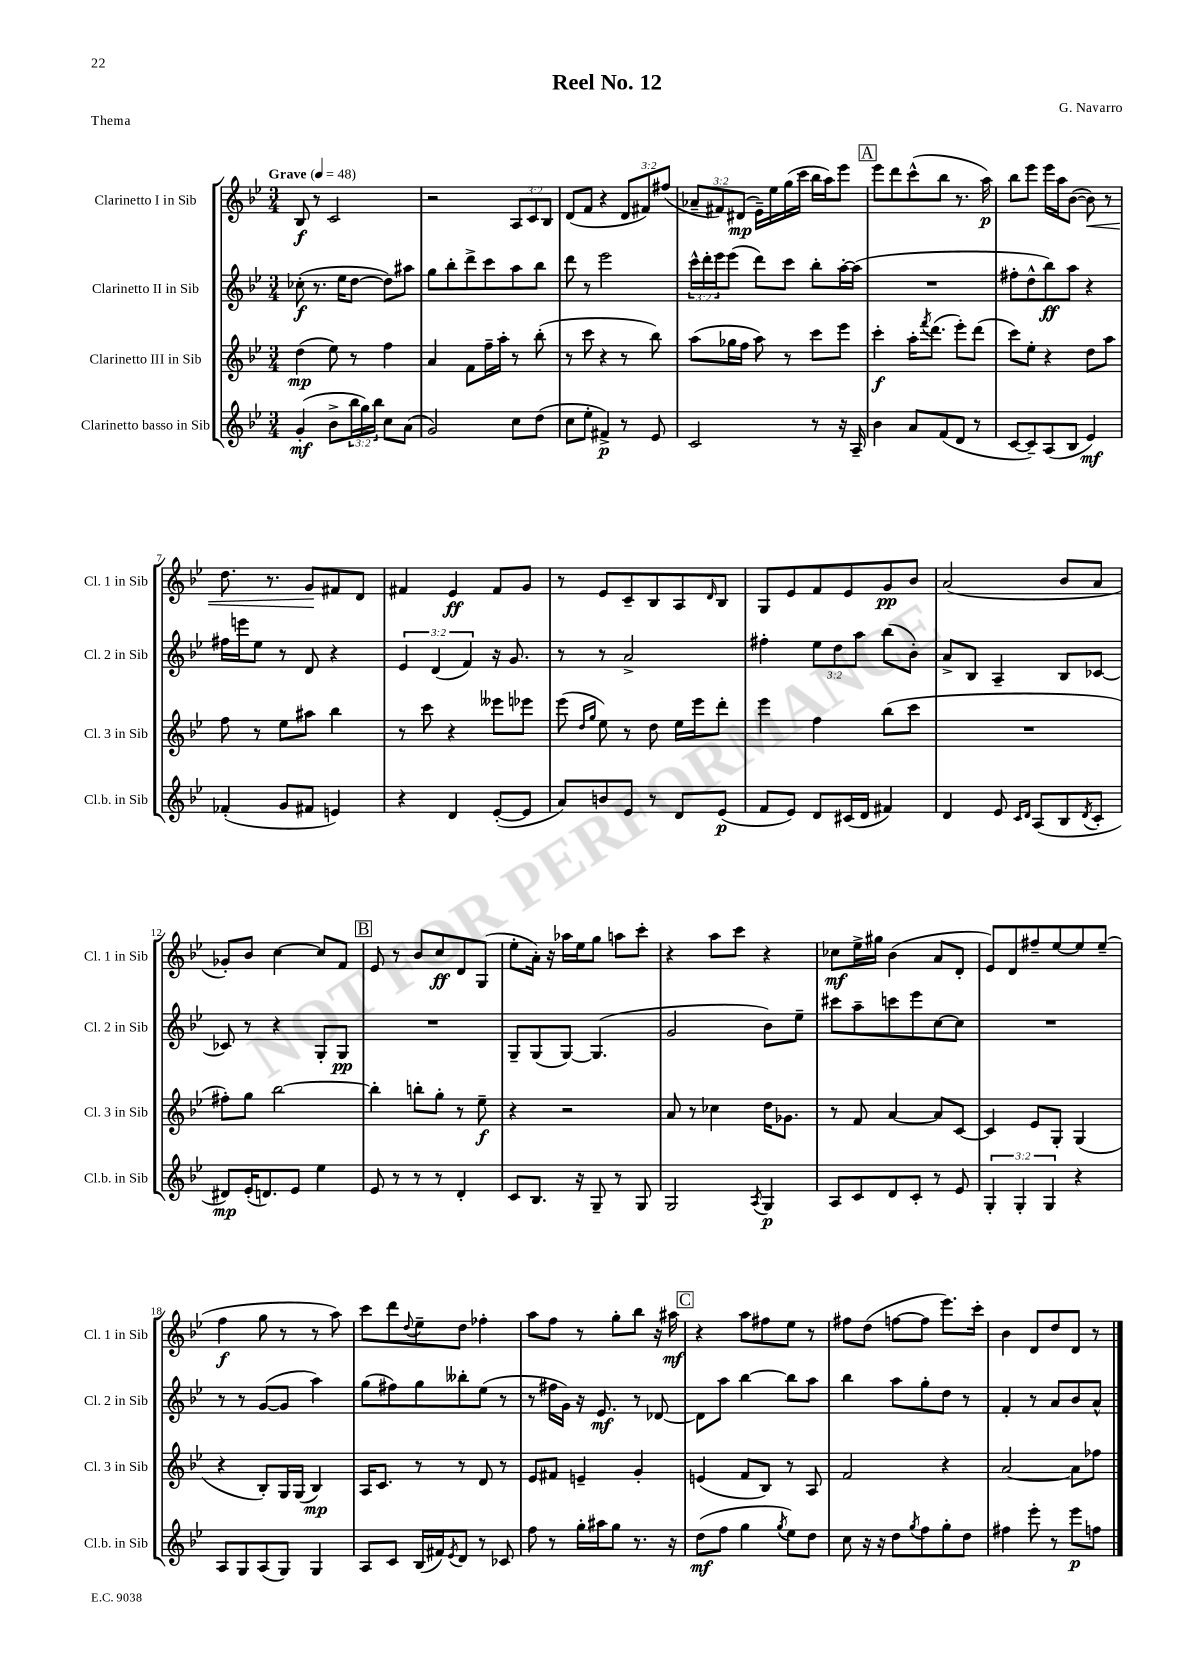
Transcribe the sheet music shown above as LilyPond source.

\header { title = "Reel No. 12" composer = "G. Navarro" piece = "Thema" }
<<
\new StaffGroup <<
\new Staff = "s0" \with { instrumentName = "Clarinetto I in Sib" shortInstrumentName = "Cl. 1 in Sib" } {
    \clef treble \key bes \major \numericTimeSignature \time 3/4 \override Staff.TupletNumber.text = #tuplet-number::calc-fraction-text \tempo "Grave" 4 = 48
    bes8\f r8 c'2 |
    r2 \tuplet 3/2 { a8 c'8 bes8 } |
    d'8( f'8 r4 \tuplet 3/2 { d'8 fis'8) fis''8( } |
    \tuplet 3/2 { aes'8-- fis'8) dis'8\mp( } ees'16--) ees''16 g''16( c'''16 bes''16 a''16) ees'''8 |
    \mark \markup { \box "A" } ees'''8 d'''8 c'''8-^( bes''8 r8. a''16\p) |
    bes''8 ees'''8 ees'''16 a''16 bes'8~( bes'8\<) r8 |
    d''8. r8. g'8\! fis'8 d'8 |
    fis'4 ees'4\ff fis'8 g'8 |
    r8 ees'8 c'8-- bes8 a8 \grace { d'16 } bes8 |
    g8 ees'8 f'8 ees'8 g'8\pp bes'8 |
    a'2( bes'8 a'8 |
    ges'8-.) bes'8 c''4~ c''8 f'8 |
    \mark \markup { \box "B" } ees'8 r8 bes'8 c''8\ff d'8 g8( |
    ees''8-. a'16-.) r16 aes''16 ees''16 g''8 a''8 c'''8-. |
    r4 a''8 c'''8 r4 |
    ces''8\mf ees''16-> gis''16 bes'4( a'8 d'8-. |
    ees'8) d'8 fis''8-- ees''8~ ees''8 ees''8--( |
    f''4\f g''8 r8 r8 a''8) |
    c'''8 d'''8 \appoggiatura { d''8 } ees''8-- d''8 fes''4-. |
    a''8 f''8 r8 g''8-. bes''8 r16 ais''16\mf |
    \mark \markup { \box "C" } r4 a''8 fis''8 ees''8 r8 |
    fis''8 d''8( f''8~ f''8 ees'''8.) c'''16-. |
    bes'4 d'8 d''8 d'8 r8 \bar "|." |
}
\new Staff = "s1" \with { instrumentName = "Clarinetto II in Sib" shortInstrumentName = "Cl. 2 in Sib" } {
    \clef treble \key bes \major \numericTimeSignature \time 3/4 \override Staff.TupletNumber.text = #tuplet-number::calc-fraction-text
    ces''8-.\f( r8. ees''16 d''8~ d''8) ais''8 |
    g''8 bes''8-. d'''8-> c'''8 a''8 bes''8 |
    d'''8 r8 ees'''2 |
    \tuplet 3/2 { c'''16-^ d'''16-. ees'''16 } ees'''8( d'''8) c'''8 bes''8-. a''16~-. a''16( |
    \mark \markup { \box "A" } R2. |
    fis''8-. d''8-^ bes''8\ff) a''8 r4 |
    fis''16 e'''16 ees''8 r8 d'8 r4 |
    \tuplet 3/2 { ees'4 d'4( f'4) } r16 g'8. |
    r8 r8 a'2-> |
    fis''4-. \tuplet 3/2 { ees''8 d''8 a''8 } bes''8( bes'8-.) |
    a'8-> bes8 a4-- bes8 ces'8~ |
    ces'8 r8 r4 g8-. g8\pp |
    \mark \markup { \box "B" } R2. |
    g8-- g8( g8~) g4.( |
    g'2 bes'8) ees''8-- |
    cis'''8 a''8-- c'''8 ees'''8 c''8~ c''8 |
    R2. |
    r8 r8 g'8~( g'8 a''4) |
    g''8( fis''8) g''8 beses''8-. ees''8( r8 |
    r8 fis''16 g'16) r16 ees'8.\mf r8 des'8~ |
    \mark \markup { \box "C" } des'8 a''8 bes''4~ bes''8 a''8 |
    bes''4 a''8 g''8-. d''8 r8 |
    f'4-. r8 a'8 bes'8 a'8-^ \bar "|." |
}
\new Staff = "s2" \with { instrumentName = "Clarinetto III in Sib" shortInstrumentName = "Cl. 3 in Sib" } {
    \clef treble \key bes \major \numericTimeSignature \time 3/4
    d''4\mp( ees''8) r8 f''4 |
    a'4 f'8 f''16-- a''16-. r8 bes''8-.( |
    r8 c'''8 r4 r8 bes''8) |
    a''8( ges''16 f''16 a''8) r8 c'''8 ees'''8 |
    \mark \markup { \box "A" } c'''4-.\f a''16-. \acciaccatura { f'''8 } d'''8.( ees'''8-.) d'''8( |
    c'''8) ees''8-. r4 d''8 a''8 |
    f''8 r8 ees''8 ais''8 bes''4 |
    r8 c'''8 r4 eeses'''8 ees'''8 |
    ees'''8( \grace { d''16 g''16 } ees''8) r8 d''8 ees''16 ees'''16 d'''8-. |
    ees'''4 f''4 bes''8( c'''8 |
    R2. |
    fis''8-.) g''8 bes''2~ |
    \mark \markup { \box "B" } bes''4-. b''8-. g''8-. r8 ees''8--\f |
    r4 r2 |
    a'8 r8 ces''4 d''16 ges'8. |
    r8 f'8 a'4~ a'8 c'8~ |
    c'4 ees'8 g8-. g4( |
    r4 bes8-.) g16 g16( bes4\mp) |
    a16 c'8. r8 r8 d'8 r8 |
    ees'8 fis'8 e'4-- g'4-. |
    \mark \markup { \box "C" } e'4( f'8 bes8) r8 a8 |
    f'2 r4 |
    a'2~ a'8 fes''8 \bar "|." |
}
\new Staff = "s3" \with { instrumentName = "Clarinetto basso in Sib" shortInstrumentName = "Cl.b. in Sib" } {
    \clef treble \key bes \major \numericTimeSignature \time 3/4 \override Staff.TupletNumber.text = #tuplet-number::calc-fraction-text
    g'4-.\mf( bes'8-> \tuplet 3/2 { bes''16 g''16) bes''16 } c''8 a'8( |
    g'2) c''8 d''8( |
    c''8 ees''8-. fis'4->\p) r8 ees'8 |
    c'2 r8 r16 a16-- |
    \mark \markup { \box "A" } bes'4 a'8 f'8( d'8 r8 |
    c'8~ c'8--) a8( bes8 ees'4\mf) |
    fes'4-.( g'8 fis'8 e'4) |
    r4 d'4 ees'8~-.( ees'8 |
    a'8) b'8 ees'8 r8 d'8 ees'8\p( |
    f'8 ees'8) d'8 cis'16( d'16 fis'4) |
    d'4 ees'8 \grace { c'16 d'16 } a8( bes8 \acciaccatura { d'8 } c'8-. |
    dis'8\mp) ees'16-.( d'8.) ees'8 ees''4 |
    \mark \markup { \box "B" } ees'8 r8 r8 r8 d'4-. |
    c'8 bes8. r16 g8-- r8 g8 |
    g2 \acciaccatura { a8 } g4\p |
    a8 c'8 d'8 c'8-. r8 ees'8 |
    \tuplet 3/2 { g4-. g4-. g4 } r4 |
    a8 g8 a8( g8) g4 |
    a8 c'8 bes16( fis'16) \acciaccatura { ees'8 } d'8 r8 ces'8 |
    f''8 r8 g''16-. ais''16 g''8 r8. r16 |
    \mark \markup { \box "C" } d''8\mf( f''8 g''4 \acciaccatura { g''8 } ees''8) d''8 |
    c''8 r16 r16 d''8 \acciaccatura { g''8 } f''8 g''8-. d''8 |
    fis''4 ees'''8-. r8 ees'''8\p f''8 \bar "|." |
}
>>
>>
